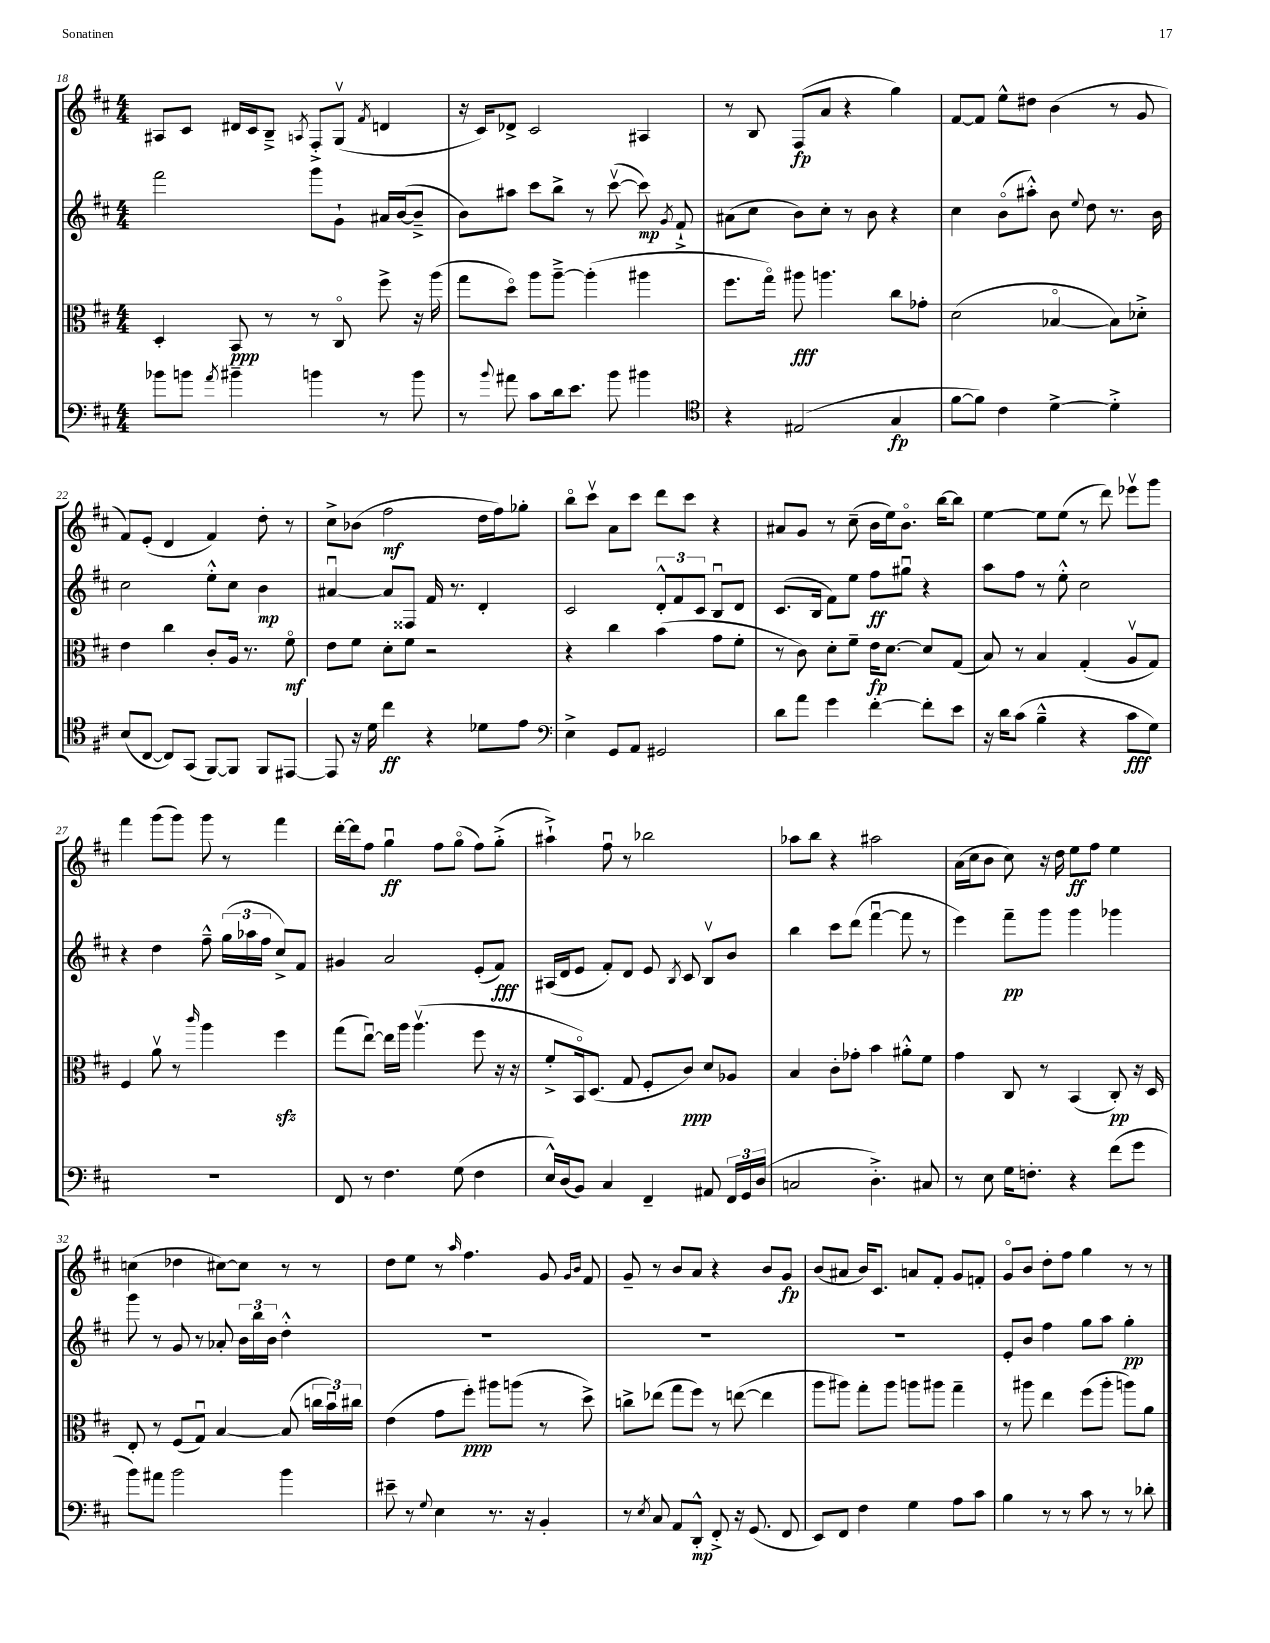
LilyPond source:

<<
\new StaffGroup <<
\new Staff = "s0" {
    \clef treble \key d \major \numericTimeSignature \time 4/4
    \autoBeamOff ais8[ cis'8] dis'16[ cis'16 b8]---> \acciaccatura { a8 } fis8[-.-> g8]\upbow( \acciaccatura { fis'8 } d'4 |
    r16 cis'16[) des'8]-> cis'2 ais4 |
    r8 b8 fis8[\fp( a'8] r4 g''4) |
    fis'8[~ fis'8] e''8[-^ dis''8] b'4( r8 g'8 |
    fis'8[) e'8]-.( d'4 fis'4) d''8-. r8 |
    cis''8[-> bes'8]( fis''2\mf d''16[ fis''16) ges''8]-. |
    b''8[\flageolet cis'''8]\upbow a'8[ cis'''8] d'''8[ cis'''8] r4 |
    ais'8[ g'8] r8 cis''8--( b'16[ e''16) b'8.]\flageolet b''16[~ b''8] |
    e''4~ e''8[ e''8]( r8 d'''8) ees'''8[\upbow g'''8] |
    fis'''4 g'''8[( g'''8]) g'''8 r8 fis'''4 |
    d'''16[~-. d'''16 fis''8] g''4\downbow\ff fis''8[ g''8]\flageolet( fis''8[) g''8]-.->( |
    ais''4-!->) fis''8\downbow r8 bes''2 |
    aes''8[ b''8] r4 ais''2 |
    a'16[( cis''16 b'8] cis''8) r16 d''16 e''8[\ff fis''8] e''4 |
    c''4( des''4 cis''8[~) cis''8] r8 r8 |
    d''8[ e''8] r8 \grace { a''16 } fis''4. g'8 \grace { g'16[ b'16] } fis'8 |
    g'8-- r8 b'8[ a'8] r4 b'8[ g'8]\fp |
    b'8[( ais'8] b'16[) cis'8.] a'8[ fis'8]-. g'8[ f'8]-. |
    g'8[\flageolet b'8] d''8[-. fis''8] g''4 r8 r8 \bar "|." |
}
\new Staff = "s1" {
    \clef treble \key d \major \numericTimeSignature \time 4/4
    \autoBeamOff fis'''2 g'''8[ g'8]-! ais'16[ b'16~( b'8]---> |
    b'8[) ais''8] cis'''8[ b''8]-> r8 cis'''8~\upbow( cis'''8\mp) \acciaccatura { g'8 } fis'8-!-> |
    ais'8[( cis''8] b'8[) cis''8]-. r8 b'8 r4 |
    cis''4 b'8[\flageolet( ais''8]-.-^) b'8 \appoggiatura { e''8 } d''8 r8. b'16 |
    cis''2 e''8[-.-^ cis''8] b'4\mp |
    ais'4~\downbow ais'8[ fisis8] fis'16 r8. d'4-. |
    cis'2 \tuplet 3/2 { d'8[-.-^ fis'8 cis'8] } b8[\downbow d'8] |
    cis'8.[( b16] fis'8[) e''8] fis''8[\ff gis''8]\downbow r4 |
    a''8[ fis''8] r8 e''8-.-^ cis''2 |
    r4 d''4 fis''8---^ \tuplet 3/2 { g''16[( aes''16 fis''16] } cis''8[->) fis'8] |
    gis'4 a'2 e'8[-.( fis'8]\fff) |
    ais16[( d'16 e'8] fis'8[-.) d'8] e'8 \acciaccatura { b8 } cis'8 b8[\upbow b'8] |
    b''4 cis'''8[ d'''8]( fis'''4~\downbow fis'''8 r8 |
    e'''4) fis'''8[--\pp g'''8] g'''4 ges'''4 |
    g'''8 r8 g'8 r8 aes'8-. \tuplet 3/2 { b'16[ b''16 b'16] } d''4-.-^ |
    R1 |
    R1 |
    R1 |
    e'8[-. b'8] fis''4 g''8[ a''8] g''4-.\pp \bar "|." |
}
\new Staff = "s2" {
    \clef alto \key d \major \numericTimeSignature \time 4/4
    \autoBeamOff d4-. b,8\ppp r8 r8 cis8\flageolet fis''8-> r16 a''16( |
    g''8[ d''8]\flageolet) a''8[ a''8]~---> a''4-.( ais''4 |
    fis''8.[ g''16]\flageolet) ais''8\fff a''4. cis''8[ ges'8]-. |
    d'2( bes4~\flageolet bes8[) des'8]-.-> |
    e'4 cis''4 cis'8[-. a16] r8. fis'8\flageolet\mf |
    e'8[ fis'8] d'8[-. fis'8] r2 |
    r4 cis''4 b'4( g'8[ fis'8]-. |
    r8 cis'8) d'8[-. fis'8]-- e'16[\fp d'8.]~ d'8[ g8]( |
    b8) r8 b4 g4-.( a8[\upbow g8]) |
    fis4 a'8\upbow r8 \grace { cis'''16 } a''4 fis''4\sfz |
    g''8[( e''8]~\downbow) e''16[ a''16] a''4.\upbow( fis''8 r16 r16 |
    fis'8[-.-> b,16\flageolet) d8.]( g8 fis8[-. cis'8]\ppp) d'8[ aes8] |
    b4 cis'8[-. ges'8]-. b'4 ais'8[-.-^ fis'8] |
    g'4 cis8 r8 b,4( cis8-.\pp) r16 d16 |
    e8-. r8 fis8[( g8]\downbow) b4~ b8( \tuplet 3/2 { c''16[ b'16\downbow) cis''16] } |
    e'4( g'8[ fis''8]-.\ppp) ais''8[ a''8]( r8 d''8->) |
    c''8[-> ees''8]( g''8[ fis''8]) r8 e''8~( e''4 |
    a''8[ ais''8]) g''8[-. ais''8] a''8[ ais''8] g''4-- |
    r8 ais''8 e''4 fis''8[( ais''8]-. a''8[) a'8] \bar "|." |
}
\new Staff = "s3" {
    \clef bass \key d \major \numericTimeSignature \time 4/4
    \autoBeamOff bes'8[ b'8] \acciaccatura { a'8 } bis'4-- b'4 r8 b'8 |
    r8 \appoggiatura { b'8 } ais'8 cis'8[ d'16 e'8.] b'8 bis'4 |
    \clef tenor r4 eis2( g4\fp |
    fis'8[~ fis'8]) cis'4 d'4~-> d'4-.-> |
    b8[( cis8]~ cis8[) g,8]( fis,8[~) fis,8] fis,8[ eis,8]~ |
    eis,8 r16 d'16 cis''4\ff r4 des'8[ e'8] |
    \clef bass e4-> g,8[ a,8] gis,2 |
    d'8[ a'8] g'4 fis'4~-. fis'8[-. e'8] |
    r16 d'16[ cis'8]( b4---^ r4 cis'8[\fff g8]) |
    R1 |
    fis,8 r8 fis4. g8( fis4 |
    e16[-^) d16( b,8]) cis4 fis,4-- ais,8 \tuplet 3/2 { fis,16[ g,16 d16]( } |
    c2 d4.-.->) cis8 |
    r8 e8 g16[ f8.]-. r4 fis'8[( g'8] |
    b'8[) ais'8] b'2 b'4 |
    eis'8-- r8 \appoggiatura { g8 } e4 r8. r16 b,4-. |
    r8 \acciaccatura { e8 } cis8 a,8[ d,8]-.-^\mp fis,8-.-> r16 g,8.( fis,8 |
    e,8[) fis,8] fis4 g4 a8[ cis'8] |
    b4 r8 r8 cis'8 r8 r8 des'8-. \bar "|." |
}
>>
>>
\layout { \context { \Score currentBarNumber = #18 } }
